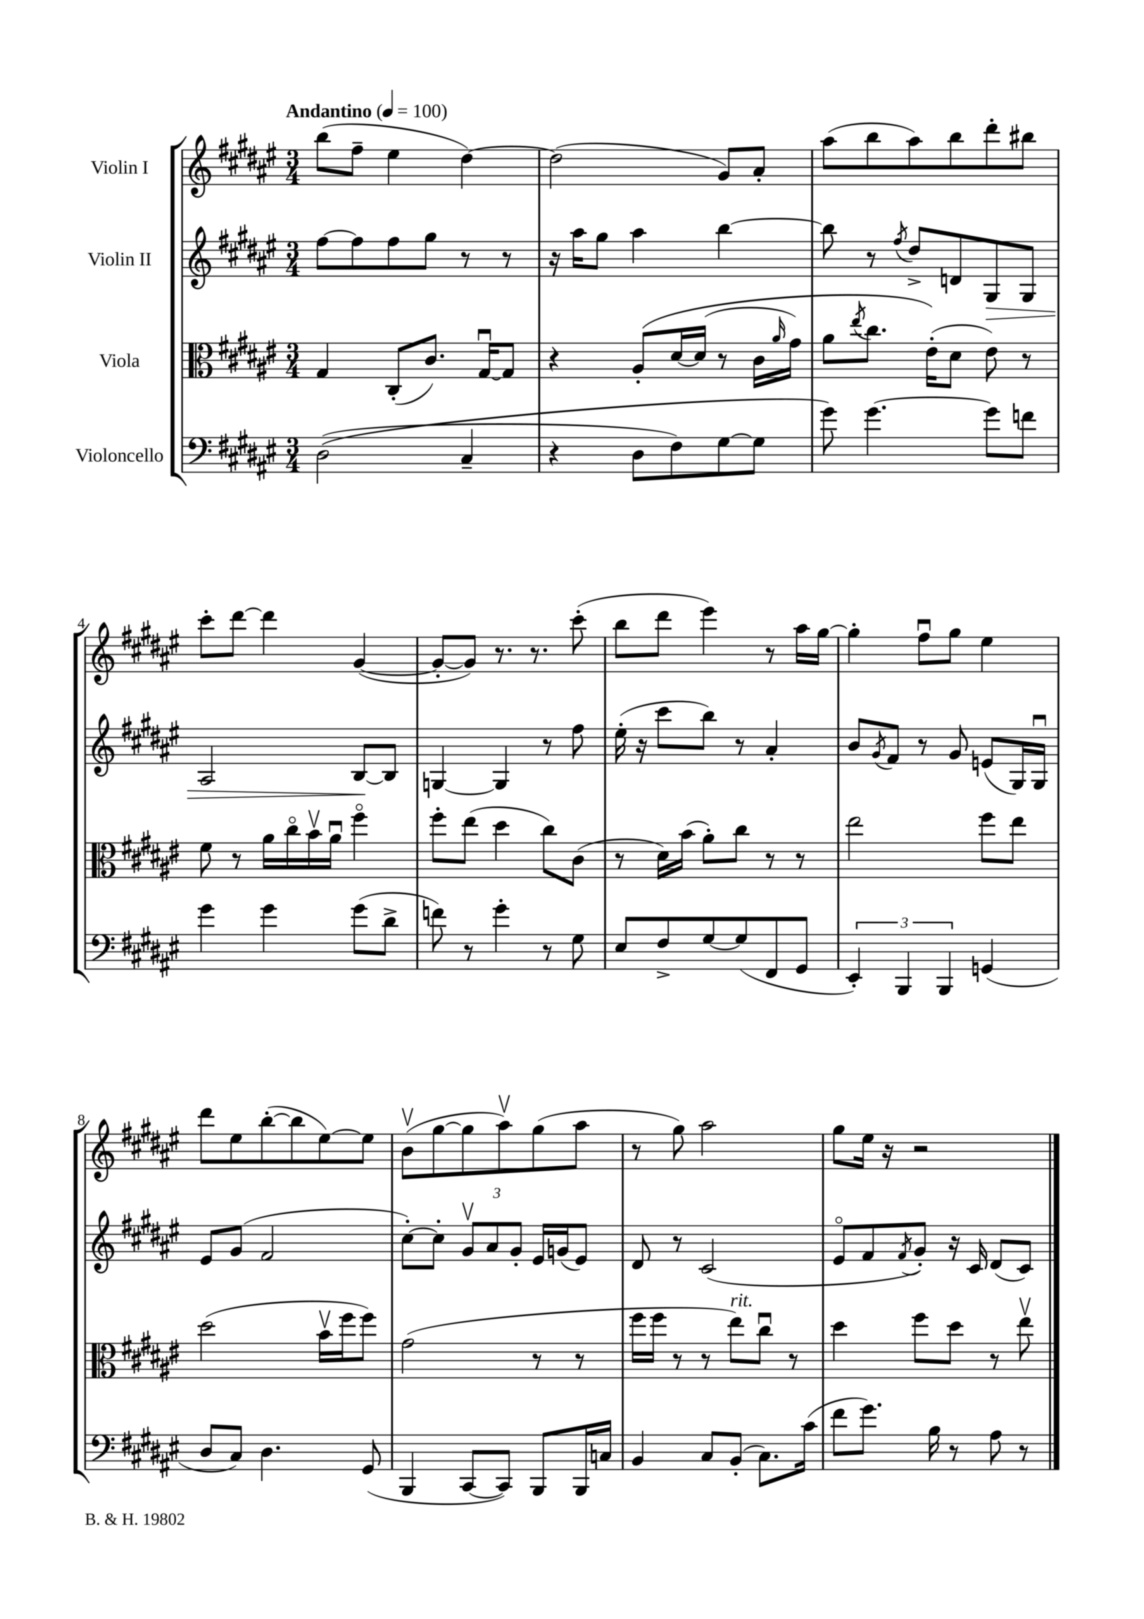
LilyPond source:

<<
\new StaffGroup <<
\new Staff = "s0" \with { instrumentName = "Violin I" } {
    \clef treble \key fis \major \numericTimeSignature \time 3/4 \tempo "Andantino" 4 = 100
    b''8( fis''8-- eis''4 dis''4~) |
    dis''2( gis'8) ais'8-. |
    ais''8( b''8 ais''8) b''8 dis'''8-. bis''8 |
    cis'''8-. dis'''8~ dis'''4 gis'4~( |
    gis'8~-. gis'8) r8. r8. cis'''8-.( |
    b''8 dis'''8 eis'''4) r8 ais''16 gis''16~ |
    gis''4-. fis''8\downbow gis''8 eis''4 |
    dis'''8 eis''8 b''8~-.( b''8 eis''8~) eis''8 |
    b'8\upbow( gis''8~ gis''8 ais''8\upbow) gis''8( ais''8 |
    r8 gis''8) ais''2 |
    gis''8 eis''16 r16 r2 \bar "|." |
}
\new Staff = "s1" \with { instrumentName = "Violin II" } {
    \clef treble \key fis \major \numericTimeSignature \time 3/4
    fis''8~ fis''8 fis''8 gis''8 r8 r8 |
    r16 ais''16 gis''8 ais''4 b''4~ |
    b''8 r8 \acciaccatura { fis''8 } dis''8-> d'8 gis8\> gis8 |
    ais2 b8~\! b8 |
    g4~ g4 r8 fis''8 |
    eis''16-.( r16 cis'''8 b''8) r8 ais'4-. |
    b'8 \acciaccatura { gis'8 } fis'8 r8 gis'8 e'8( gis16) gis16\downbow |
    eis'8 gis'8( fis'2 |
    cis''8~-.) cis''8-. \tuplet 3/2 { gis'8\upbow ais'8 gis'8-. } eis'16 g'16( eis'8) |
    dis'8 r8 cis'2( |
    eis'8\flageolet fis'8 \acciaccatura { fis'8 } gis'8-.) r16 cis'16 dis'8( cis'8) \bar "|." |
}
\new Staff = "s2" \with { instrumentName = "Viola" } {
    \clef alto \key fis \major \numericTimeSignature \time 3/4
    gis4 cis8-.( cis'8.) gis16~\downbow gis8 |
    r4 ais8-.\( dis'16~ dis'16( r8 cis'16 \grace { ais'16 } gis'16) |
    ais'8 \acciaccatura { eis''8 } cis''8. eis'16-.(\) dis'8 eis'8) r8 |
    fis'8 r8 ais'16 cis''16\flageolet b'16\upbow ais'16\downbow fis''4\flageolet |
    fis''8-. eis''8( dis''4 cis''8) cis'8( |
    r8 dis'16) b'16( ais'8-.) cis''8 r8 r8 |
    eis''2 fis''8 eis''8 |
    dis''2( b'16\upbow fis''16 fis''8) |
    gis'2( r8 r8 |
    fis''16 fis''16 r8 r8 eis''8^\markup { \italic "rit." }) cis''8\downbow r8 |
    dis''4 fis''8 dis''8 r8 eis''8\upbow \bar "|." |
}
\new Staff = "s3" \with { instrumentName = "Violoncello" } {
    \clef bass \key fis \major \numericTimeSignature \time 3/4
    dis2(\( cis4-- |
    r4 dis8 fis8) gis8~ gis8 |
    gis'8\) gis'4.~ gis'8 f'8 |
    gis'4 gis'4 gis'8( dis'8-> |
    f'8) r8 gis'4-. r8 gis8 |
    eis8 fis8-> gis8~ gis8( fis,8 gis,8 |
    \tuplet 3/2 { eis,4-.) b,,4 b,,4 } g,4( |
    dis8 cis8) dis4. gis,8( |
    b,,4 cis,8~ cis,8) b,,8 b,,16 c16 |
    b,4 cis8 b,8-.( cis8.) cis'16( |
    fis'8 gis'8.) b16 r8 ais8 r8 \bar "|." |
}
>>
>>
